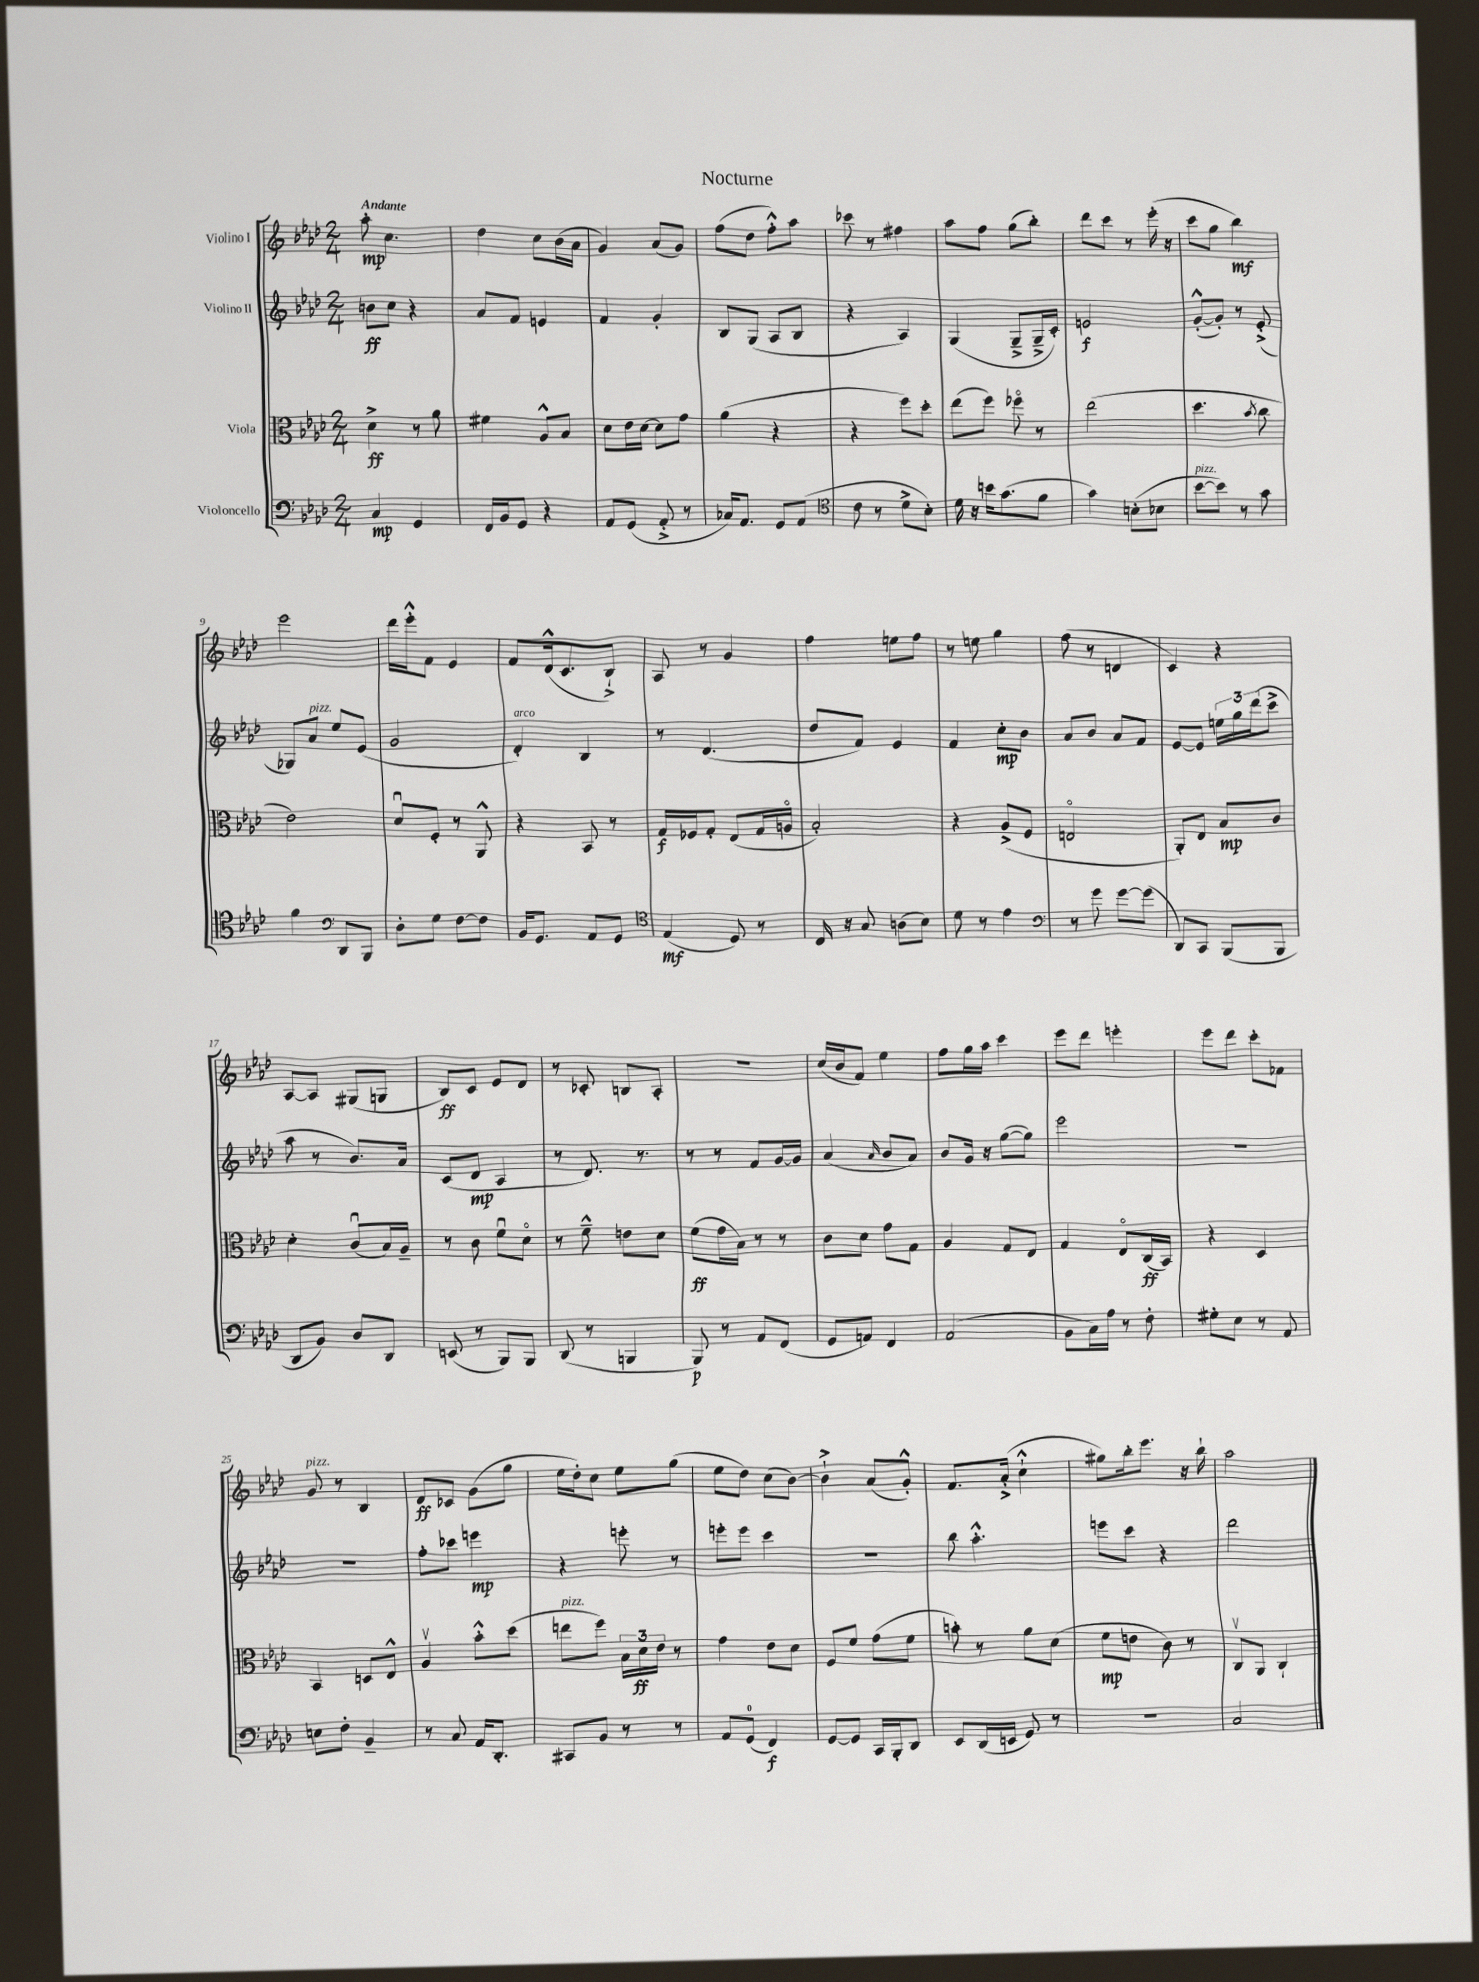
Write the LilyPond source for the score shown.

\header { title = "Nocturne" }
<<
\new StaffGroup <<
\new Staff = "s0" \with { instrumentName = "Violino I" } {
    \clef treble \key aes \major \numericTimeSignature \time 2/4 \tempo "Andante"
    aes''8-.\mp c''4. |
    des''4 c''8 bes'16( aes'16 |
    g'4) aes'8( g'8) |
    f''8( des''8 f''8-.-^) aes''8 |
    ces'''8 r8 fis''4 |
    aes''8 f''8 g''8( bes''8-.) |
    des'''8 c'''8 r8 ees'''16-.( r16 |
    c'''8 g''8 bes''4\mf) |
    ees'''2 |
    des'''16 ees'''16-.-^ f'8 ees'4 |
    f'8 des'16-^( c'8. bes8-!->) |
    aes8 r8 g'4 |
    f''4 e''8 f''8 |
    r8 e''8 g''4 |
    f''8( r8 d'4 |
    c'4) r4 |
    aes8~ aes8 gis8( g8 |
    bes8\ff) c'8 ees'8 des'8 |
    r8 ces'8-. b8 aes8-. |
    R2 |
    c''16( bes'16 f'8) ees''4 |
    f''8 g''16 aes''16 c'''4 |
    ees'''8 des'''8 e'''4-. |
    ees'''8 des'''8 c'''8-. fes'8 |
    g'8^\markup { \italic "pizz." } r8 bes4 |
    des'8\ff ces'8 g'8( g''8 |
    ees''16 des''16-.) c''8 ees''8 g''8( |
    ees''8 des''8) c''8( bes'8~) |
    bes'4-!-> aes'8( g'8-.-^) |
    f'8. aes'16-.->( c''4-!-^ |
    gis''8) bes''16-. ees'''8. r16 bes''16-! |
    aes''2 \bar "|." |
}
\new Staff = "s1" \with { instrumentName = "Violino II" } {
    \clef treble \key aes \major \numericTimeSignature \time 2/4
    b'8\ff c''8 r4 |
    aes'8 f'8 e'4 |
    f'4 g'4-. |
    bes8 g8( aes8 bes8 |
    r4 aes4) |
    g4( g8---> g16---> c'16-.) |
    e'2\f |
    g'8~-.-^( g'8-.) r8 ees'8-.->( |
    ges8) aes'8^\markup { \italic "pizz." } ees''8 ees'8( |
    g'2 |
    des'4-.^\markup { \italic "arco" }) bes4 |
    r8 des'4.( |
    des''8 f'8) ees'4 |
    f'4 c''8-.\mp bes'8 |
    aes'8 bes'8 aes'8 f'8 |
    ees'8~ ees'8 \tuplet 3/2 { e''16 g''16 des'''16( } c'''8-> |
    aes''8 r8 bes'8.) aes'16 |
    c'8( des'8\mp aes4 |
    r8 des'8.) r8. |
    r8 r8 f'8 g'16~ g'16 |
    aes'4( \grace { aes'16 } bes'8 aes'8) |
    bes'8 g'16 r16 g''8~( g''8) |
    ees'''2 |
    R2 |
    R2 |
    f''8-. ces'''8 e'''4\mp |
    r4 e'''8-. r8 |
    e'''8-. e'''8 c'''4 |
    R2 |
    bes''8 aes''4.-.-^ |
    e'''8 c'''8 r4 |
    des'''2 \bar "|." |
}
\new Staff = "s2" \with { instrumentName = "Viola" } {
    \clef alto \key aes \major \numericTimeSignature \time 2/4
    des'4->\ff r8 aes'8 |
    fis'4 aes8-^ bes8 |
    des'8 ees'16 des'16~ des'8 g'8 |
    aes'4( r4 |
    r4 f''8) des''8-. |
    ees''8( f''8) fes''8\flageolet r8 |
    ees''2( |
    des''4. \acciaccatura { bes'8 } c''8 |
    ees'2) |
    des'8\downbow f8-. r8 aes,8-^ |
    r4 bes,8 r8 |
    g16\f fes16 g8-. ees8( g16 a16\flageolet |
    bes2-.) |
    r4 aes8->( f8 |
    e2\flageolet |
    aes,8-.) ees8 bes8\mp c'8 |
    des'4-. c'8\downbow( bes16) aes16-- |
    r8 c'8 f'8\downbow des'8\flageolet |
    r8 f'8---^ e'8 des'8 |
    f'8\ff( g'16 bes16) r8 r8 |
    c'8 des'8 g'8 g8 |
    aes4 g8 ees8 |
    g4 ees8\flageolet c16\ff( bes,16) |
    r4 des4 |
    bes,4 d8 ees8-^ |
    aes4\upbow bes'8-.-^ des''8( |
    e''8^\markup { \italic "pizz." } f''8) \tuplet 3/2 { bes16 des'16\ff ees'16 } r8 |
    g'4 ees'8 des'8 |
    f8 f'8 g'8( f'8 |
    b'8-.) r8 aes'8 des'8( |
    f'8\mp e'8 c'8) r8 |
    c8\upbow aes,8 c4-! \bar "|." |
}
\new Staff = "s3" \with { instrumentName = "Violoncello" } {
    \clef bass \key aes \major \numericTimeSignature \time 2/4
    c4\mp g,4 |
    f,16 bes,16 g,8 r4 |
    aes,8 g,8( aes,8-.-> r8 |
    ces16) aes,8. g,8 aes,8( |
    \clef tenor c'8 r8 des'8-> bes8-.) |
    des'16 r16 b'16 g'8.( f'8 |
    g'4) b8-.( bes8 |
    bes'8~^\markup { \italic "pizz." } bes'8) r8 g'8 |
    f'4 \clef bass des,8 bes,,8 |
    des8-. g8 f8~ f8 |
    bes,16 g,8. aes,8 g,8 |
    \clef tenor ees4\mf( des8) r8 |
    c16 r16 g8 a8( bes8) |
    des'8 r8 ees'4 |
    \clef bass r8 g'8 g'8~ g'8( |
    des,8) c,8 bes,,8( bes,,8 |
    des,8 bes,8) des8 des,8 |
    e,8( r8 bes,,8) bes,,8 |
    des,8( r8 b,,4 |
    bes,,8\p) r8 aes,8 f,8( |
    g,8 a,8) f,4 |
    aes,2( |
    bes,8 c16) aes16 r8 f8-. |
    gis8-. ees8 r8 aes,8 |
    e8 f8-. bes,4-- |
    r8 c8 aes,16 des,8.-. |
    cis,8 bes,8 r8 r8 |
    aes,8 g,8-0( f,4\f) |
    g,8~ g,8 c,16 bes,,16-. des,8 |
    ees,8 des,16( e,16 g,8) r8 |
    r2 |
    c2 \bar "|." |
}
>>
>>
